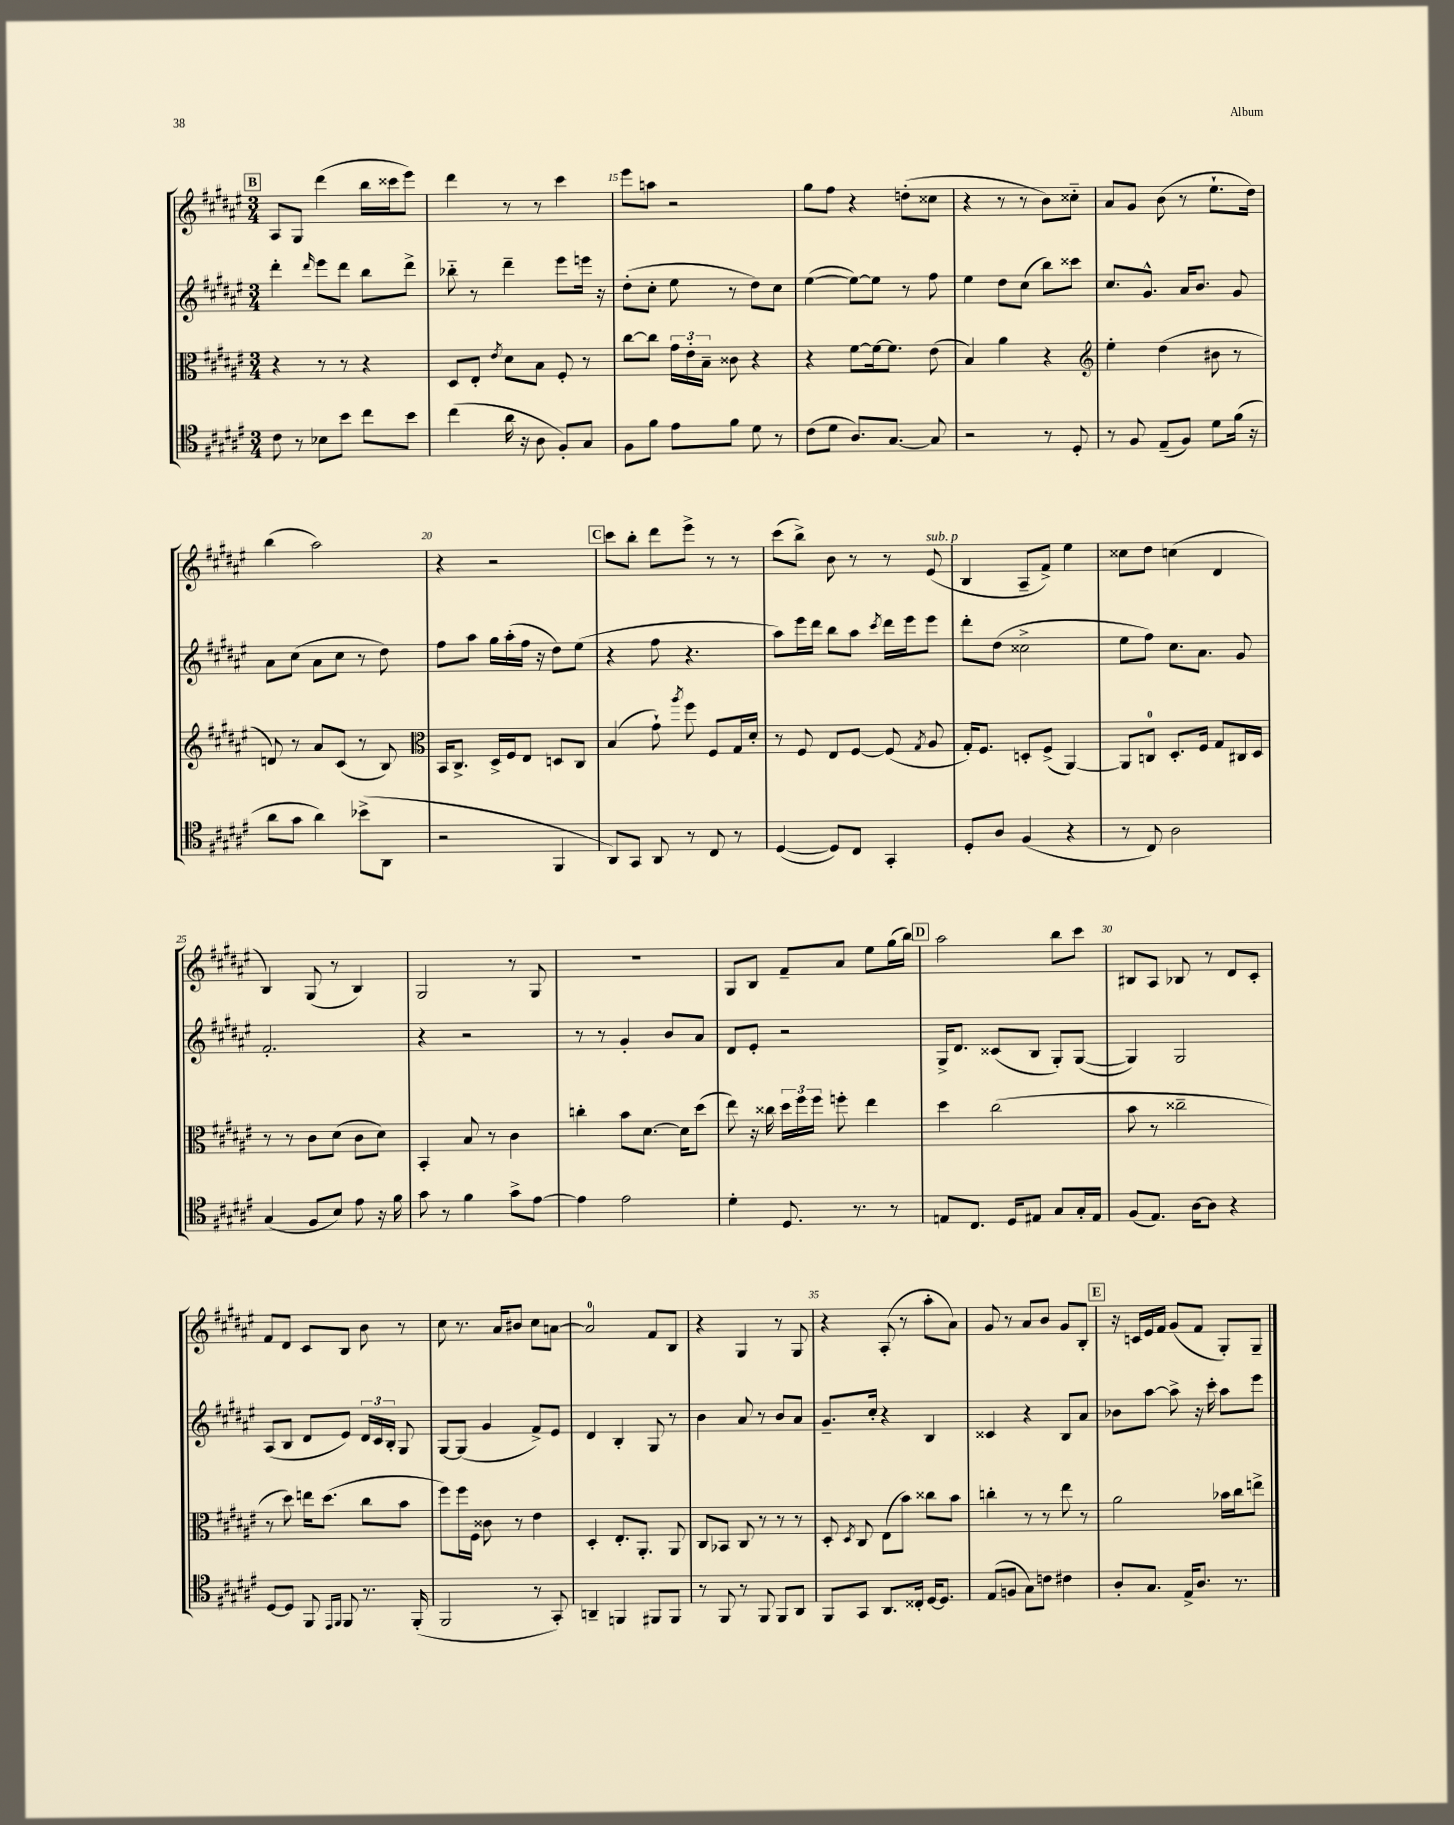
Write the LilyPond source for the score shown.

<<
\new StaffGroup <<
\new Staff = "s0" {
    \clef treble \key fis \major \numericTimeSignature \time 3/4
    \autoBeamOff \mark \markup { \box "B" } ais8[ gis8] dis'''4( b''16[ cisis'''16 eis'''8]) |
    dis'''4 r8 r8 cis'''4 |
    eis'''8[ a''8] r2 |
    gis''8[ fis''8] r4 d''8[-.( cisis''8] |
    r4 r8 r8 b'8[) cisis''8]-_ |
    ais'8[ gis'8] b'8( r8 eis''8.[-! dis''16]) |
    b''4( ais''2) |
    r4 r2 |
    \mark \markup { \box "C" } cis'''8[ b''8]-. dis'''8[ eis'''8]-> r8 r8 |
    cis'''8[( b''8]->) b'8 r8 r8 eis'8^\markup { \italic "sub. p" }( |
    b4 ais8[-- fis'8]->) eis''4 |
    cisis''8[ dis''8] c''4( dis'4 |
    b4) gis8( r8 b4) |
    gis2 r8 gis8 |
    R2. |
    gis8[ b8] fis'8[-- ais'8] eis''8[ gis''16( b''16]) |
    \mark \markup { \box "D" } ais''2 b''8[ cis'''8] |
    bis8[ ais8] bes8 r8 dis'8[ cis'8]-. |
    fis'8[ dis'8] cis'8[ b8] b'8 r8 |
    cis''8 r8. ais'16[ bis'8] cis''8[ a'8]~ |
    a'2-0 fis'8[ b8] |
    r4 gis4 r8 gis8 |
    r4 ais8-.( r8 ais''8[-. ais'8]) |
    gis'8 r8 ais'8[ b'8] gis'8[ b8]-. |
    \mark \markup { \box "E" } r16 c'16[ eis'16 fis'16] gis'8[( fis'8] gis8[-.) gis8]-- \bar "|." |
}
\new Staff = "s1" {
    \clef treble \key fis \major \numericTimeSignature \time 3/4
    \autoBeamOff \mark \markup { \box "B" } dis'''4-. \grace { dis'''16 } eis'''8[ dis'''8] b''8[ dis'''8]-> |
    bes''8-_ r8 dis'''4-- eis'''8[ e'''16] r16 |
    dis''8[-.( cis''8]-. eis''8 r8 dis''8[) cis''8] |
    eis''4~( eis''8[~) eis''8] r8 fis''8 |
    eis''4 dis''8[ cis''8]( b''8[) cisis'''8] |
    cis''8.[ gis'8.]-^ ais'16[ b'8.] gis'8 |
    ais'8[ cis''8]( ais'8[ cis''8] r8 dis''8) |
    fis''8[ ais''8] gis''16[ ais''16-.( fis''16] r16 dis''8[) eis''8]( |
    \mark \markup { \box "C" } r4 fis''8 r4. |
    ais''8[) eis'''16 dis'''16] b''8[ ais''8] \acciaccatura { cis'''8 } dis'''16[ eis'''16 eis'''8] |
    dis'''8[-. dis''8]( cisis''2-> |
    eis''8[ fis''8]) cis''8.[ ais'8.] gis'8 |
    fis'2.-. |
    r4 r2 |
    r8 r8 gis'4-. b'8[ ais'8] |
    dis'8[ eis'8]-. r2 |
    \mark \markup { \box "D" } gis16[-> dis'8.] cisis'8[( b8] gis8[-.) gis8]~( |
    gis4) gis2 |
    ais8[( b8] dis'8[ eis'8]) \tuplet 3/2 { dis'16[ cis'16 b16]-. } gis8 |
    gis8[~ gis8]( gis'4 fis'8[->) eis'8] |
    dis'4 b4-. gis8 r8 |
    b'4 ais'8 r8 b'8[ ais'8] |
    gis'8.[-- cis''16]-. r4 b4 |
    cisis'4 r4 b8[ ais'8] |
    \mark \markup { \box "E" } bes'8[ ais''8]~ ais''8-> r16 cis'''16-. ais''8[ eis'''8] \bar "|." |
}
\new Staff = "s2" {
    \clef alto \key fis \major \numericTimeSignature \time 3/4
    \autoBeamOff \mark \markup { \box "B" } r4 r8 r8 r4 |
    dis8[ eis8]-. \acciaccatura { eis'8 } dis'8[ b8] fis8-. r8 |
    cis''8[~ cis''8] \tuplet 3/2 { gis'16[ eis'16-. b16]-- } cisis'8 r4 |
    r4 fis'8[~ fis'16~ fis'8.] eis'8( |
    b4) ais'4 r4 |
    \clef treble eis''4-. dis''4( bis'8 r8 |
    d'8) r8 ais'8[ cis'8]( r8 b8) |
    \clef alto b,16[ cis8.]-> dis16[-> fis16 eis8] d8[ cis8] |
    \mark \markup { \box "C" } b4( gis'8-!) \acciaccatura { ais''8 } fis''8 fis8[ gis16 dis'16]-. |
    r8 fis8 eis8[ fis8]~ fis8( \acciaccatura { gis8 } ais8 |
    gis16[-.) fis8.] d8[-. fis8]->( ais,4~) |
    ais,8[ c8]-0 dis8.[-. fis16] gis8[ cis16 dis16] |
    r8 r8 cis'8[ dis'8]( cis'8[ dis'8]) |
    b,4-. b8 r8 cis'4 |
    c''4-. b'8[ dis'8.]~ dis'16[ dis''8]( |
    eis''8) r16 cisis''16 \tuplet 3/2 { dis''16[ fis''16 fis''16] } f''8-. eis''4 |
    \mark \markup { \box "D" } dis''4 cis''2( |
    b'8 r8 cisis''2-- |
    r8 dis''8) e''16[ dis''8.]( cis''8[ b'8] |
    fis''8[) fis''16 fis16] cisis'8 r8 eis'4 |
    dis4-. eis8.[-. ais,8.]-. ais,8 |
    cis8[ bes,8] cis8 r8 r8 r8 |
    dis8-. \acciaccatura { dis8 } cis8 eis8[( b'8]) cisis''8[ b'8] |
    c''4-. r8 r8 eis''8 r8 |
    \mark \markup { \box "E" } ais'2 bes'16[ cis''16 e''8]-> \bar "|." |
}
\new Staff = "s3" {
    \clef tenor \key fis \major \numericTimeSignature \time 3/4
    \autoBeamOff \mark \markup { \box "B" } cis'8 r8 bes8[ b'8] cis''8[ b'8] |
    cis''4( ais'16 r16 ais8 fis8[-.) gis8] |
    fis8[ fis'8] eis'8[ fis'8] dis'8 r8 |
    cis'8[( dis'8] ais8.[) gis8.]~ gis8 |
    r2 r8 dis8-. |
    r8 fis8 eis8[--( fis8]) dis'8[ fis'16]( r16 |
    ais'8[ gis'8] ais'4) bes'8[->( ais,8] |
    r2 fis,4 |
    \mark \markup { \box "C" } ais,8[) gis,8] ais,8 r8 cis8 r8 |
    dis4~( dis8[) cis8] gis,4-. |
    dis8[-. ais8] fis4( r4 |
    r8 cis8) ais2 |
    gis4( fis8[ b8]) eis'8 r16 fis'16 |
    gis'8 r8 fis'4 gis'8[-> eis'8]~ |
    eis'4 eis'2 |
    dis'4-. dis8. r8. r8 |
    \mark \markup { \box "D" } e8[ cis8.] dis16[ eis8] gis8[ gis16-. eis16] |
    fis8[( eis8.]) ais16[~ ais8] r4 |
    dis8[~ dis8] fis,8 \grace { eis,16[ fis,16] } fis,8 r8. fis,16-.( |
    fis,2 r8 gis,8-.) |
    a,4-- f,4 fis,8[ fis,8] |
    r8 fis,8 r8 fis,8 fis,8[ ais,8] |
    fis,8[ gis,8] ais,8.[ cisis16]-. dis16[~ dis8.] |
    eis8[( f8] gis8[) c'8] cis'4 |
    \mark \markup { \box "E" } ais8[-. gis8.] eis16[-> ais8.] r8. \bar "|." |
}
>>
>>
\layout { \context { \Score currentBarNumber = #13 \override BarNumber.break-visibility = ##(#f #t #t) barNumberVisibility = #(every-nth-bar-number-visible 5) } }
